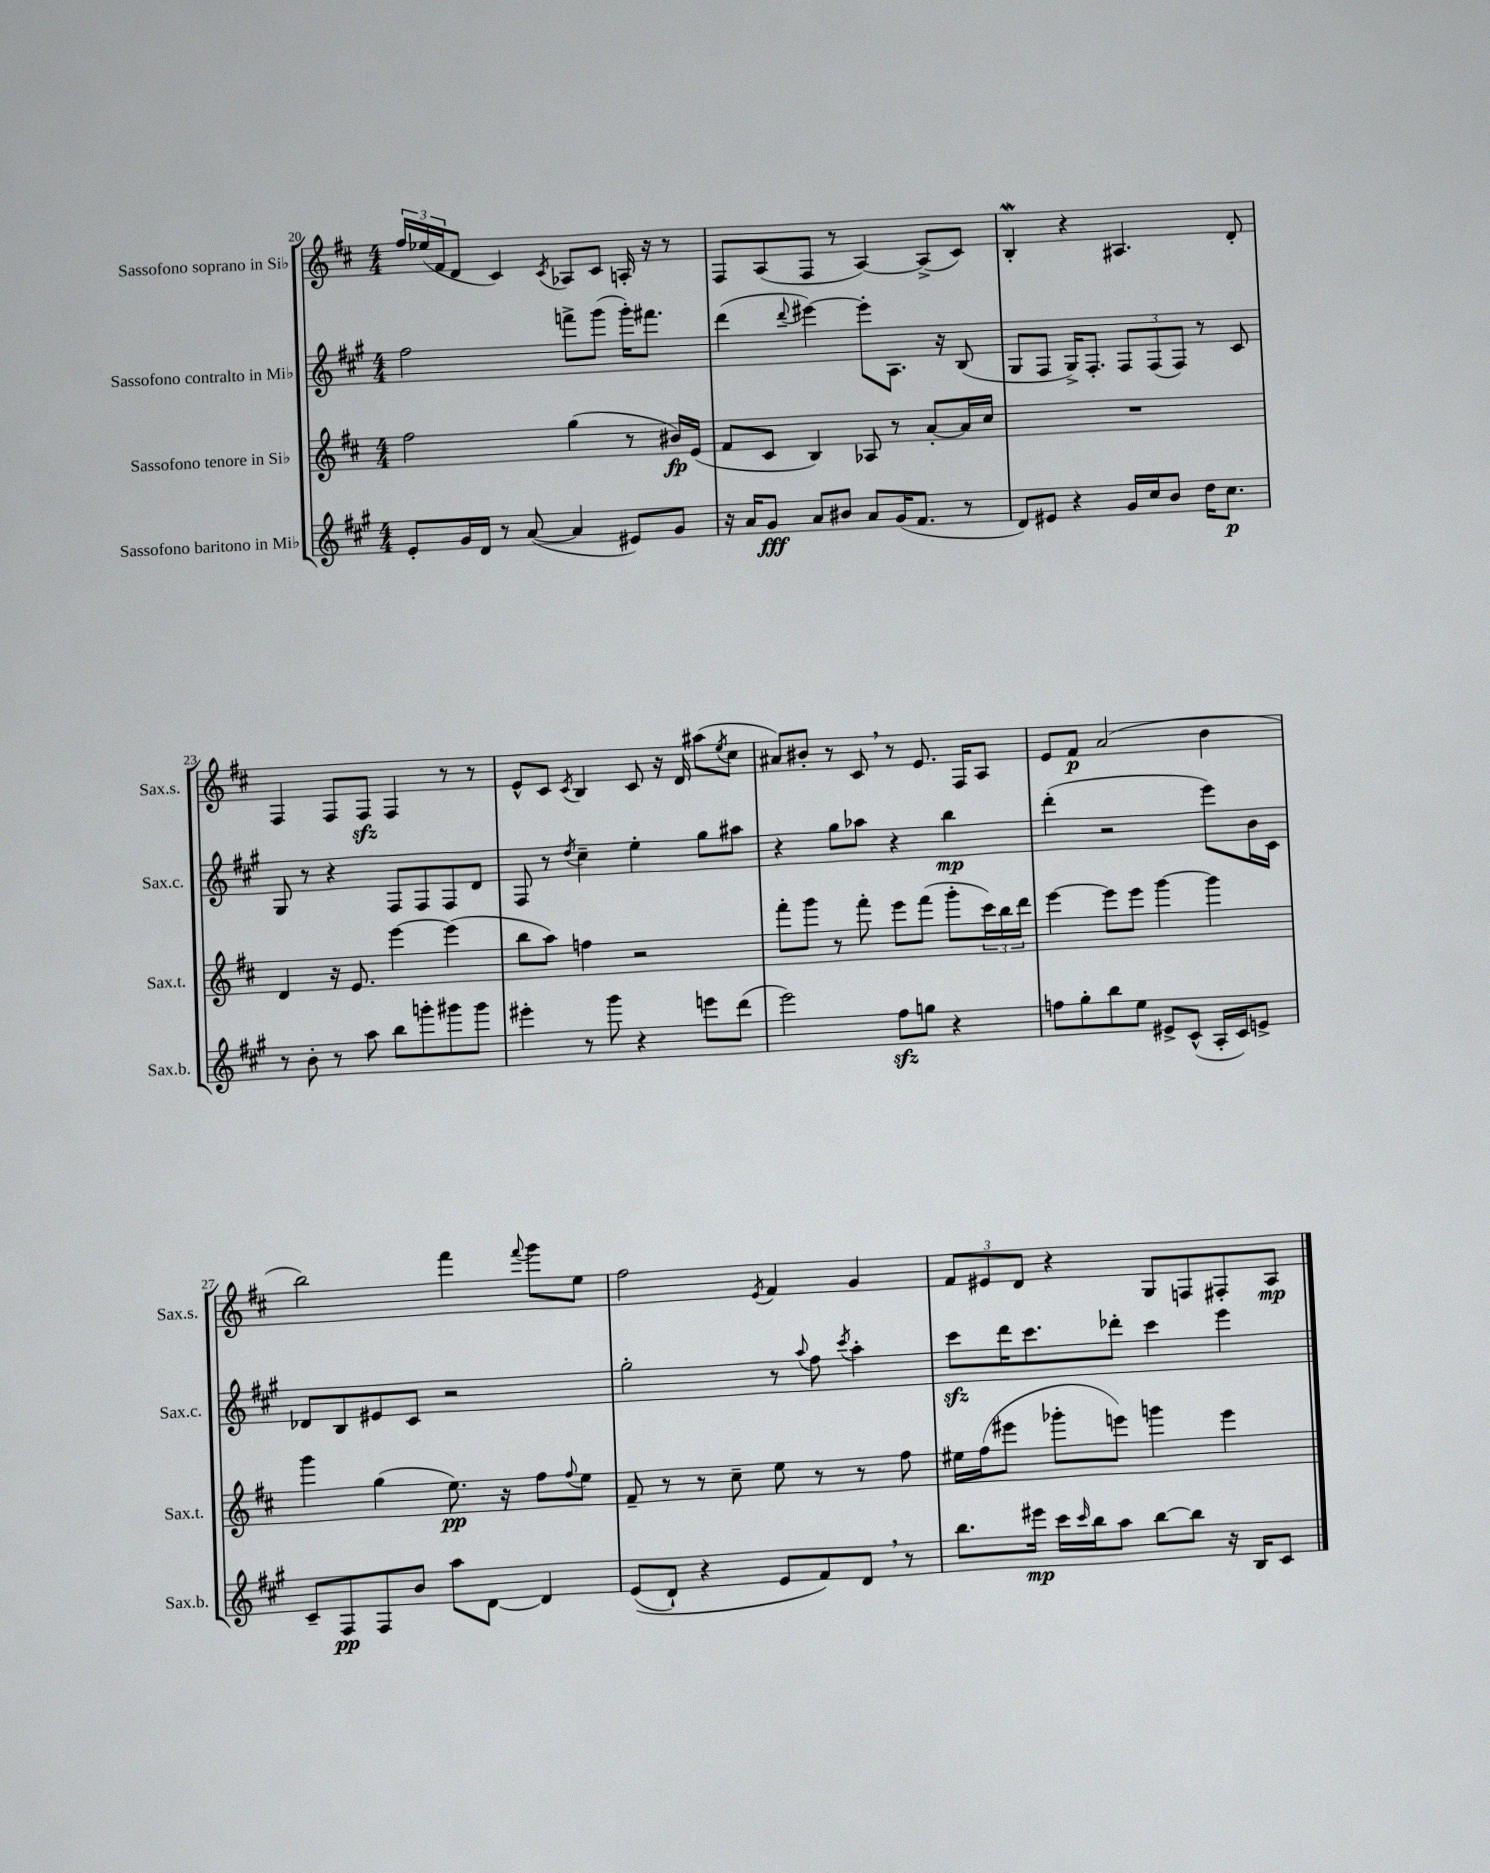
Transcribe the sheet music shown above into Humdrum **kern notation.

**kern	**kern	**kern	**kern
*staff4	*staff3	*staff2	*staff1
*clefG2	*clefG2	*clefG2	*clefG2
*k[f#c#g#]	*k[f#c#]	*k[f#c#g#]	*k[f#c#]
*M4/4	*M4/4	*M4/4	*M4/4
8e'	2ff#	2ff#	24ff#
.	.	.	(24ee-
.	.	.	24f#
16g#	.	.	8d
16d	.	.	.
8r	.	.	4c#)
([8a	.	.	.
.	.	.	8qc#
4a]	(4gg	8fff^	8A-
.	.	(8ggg#	8c#
8e#)	8r	16ggg#')	16A'
.	.	8.fff#	16r
8g#	16b#)	.	8r
.	(16e	.	.
=	=	=	=
16r	8f#	(4ddd	8F#
16a	.	.	.
8g#	8c#	.	(8A
.	.	8qqddd	.
8a	4B)	[4eee#)	8F#
8b#	.	.	8r
8a	8A-	8eee#']	[4A)
(16g#	8r	8.A	.
8.f#	.	.	.
.	[8a'	.	(8A^]
.	.	16r	.
8r	16a]	(8B	8c#)
.	16cc#	.	.
=	=	=	=
8d)	1r	8G#	4B'
8e#	.	8F#	.
4r	.	16G#^)	4r
.	.	8.F#'	.
16g#	.	12F#	4.A#
16cc#	.	.	.
.	.	(12F#	.
8b	.	.	.
.	.	12F#)	.
16dd	.	8r	.
8.cc#	.	.	.
.	.	8c#	8d'
=	=	=	=
8r	4d	8G#	4F#
8b'	.	8r	.
8r	16r	4r	8F#
.	8.e	.	.
8aa	.	.	8F#
8bb	[4eee	8F#	4F#
8ggg'	.	8F#	.
8ggg#	(4eee]	8F#	8r
8ggg#	.	8d	8r
=	=	=	=
4eee#'	8bb	8F#	8e^^
.	8aa)	8r	8c#
.	.	8qdd	8qc#
8r	4ff	4cc#~	4B
8ggg#	.	.	.
4r	2r	4ee'	8c#
.	.	.	16r
.	.	.	16d
8eee	.	8gg#	(8aa#
.	.	.	8qee
(8ddd	.	8aa#	8cc#
=	=	=	=
2eee)	8fff#'	4r	8a#)
.	8ggg	.	8b#'
.	8r	8gg#	8r
.	8fff#'	8aa-	8c#
8ff#	8eee	4r	8r
8gg	(8fff#	.	8.e
4r	8ggg'	4bb	.
.	.	.	16F#
.	24ccc#)	.	8A
.	24bb	.	.
.	24ddd	.	.
=	=	=	=
8ff	[4eee	(4ddd'	8e
8gg#'	.	.	8f#
8bb	8eee]	2r	(2a
8ee	8eee	.	.
8e#^	[4ggg	.	.
(8c#^^	.	.	.
16A'	4ggg]	8eee)	4b
16c#)	.	.	.
8e^	.	16b	.
.	.	16c#	.
=	=	=	=
8c#~	4ggg	8d-	2bb)
8F#	.	8B	.
8F#	(4gg	8e#	.
8b	.	8c#	.
8aa	8.ee)	2r	4fff#
[8d	.	.	.
.	16r	.	.
.	.	.	8qqfff#
4d]	8ff#	.	8ggg
.	8qqff#	.	.
.	8ee	.	8ee
=	=	=	=
&((8e	8f#~	2gg#'	2ff#
8d`)	8r	.	.
4r	8r	.	.
.	8cc#~	.	.
.	.	.	8qe
8e	8ee	8r	4f#
.	.	8qqaa	.
8f#&)	8r	8ff#	.
.	.	8qccc#	.
8d	8r	4aa'	4g
8r	8ff#	.	.
=	=	=	=
8.bb	16ee#	8ccc#	12f#
.	(16ff#	.	.
.	.	.	12e#
.	8eee#	16ddd	.
.	.	.	12d
16eee#	.	8.ccc#	.
16ccc#	8ggg-'	.	4r
16qqccc#	.	.	.
16bb	.	.	.
8aa	8eee)	8ddd-'	.
[8bb	4ggg	4ccc#	8G
8bb]	.	.	8F
16r	4eee	4eee	8F#'
16B	.	.	.
8c#	.	.	8A
==	==	==	==
*-	*-	*-	*-
